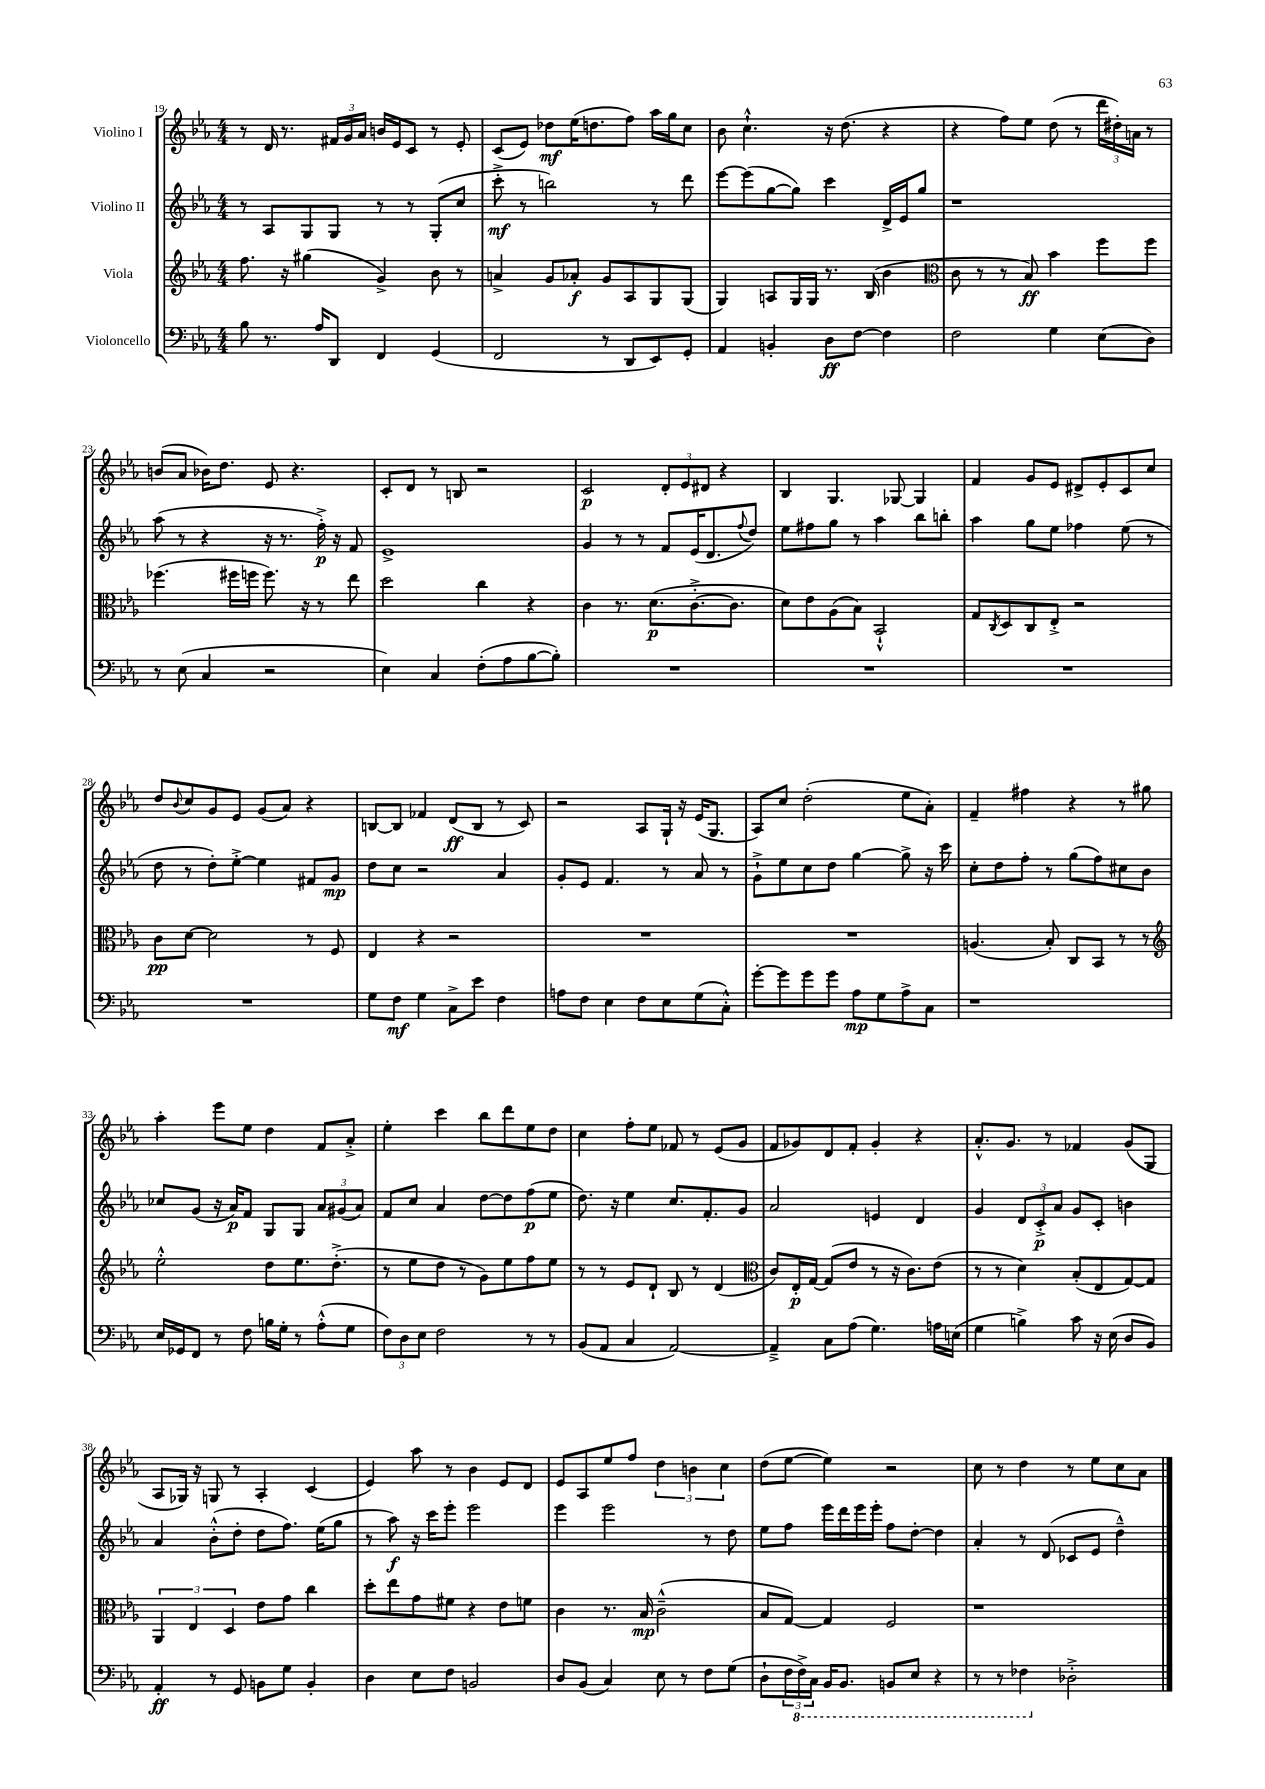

**kern	**kern	**kern	**kern
*staff4	*staff3	*staff2	*staff1
*clefF4	*clefG2	*clefG2	*clefG2
*k[b-e-a-]	*k[b-e-a-]	*k[b-e-a-]	*k[b-e-a-]
*M4/4	*M4/4	*M4/4	*M4/4
8B-	8.ff	8r	8r
8.r	.	8A-	16d
.	16r	.	8.r
.	(4gg#	8G	.
16A-	.	.	.
8DD	.	8G	24f#
.	.	.	24g
.	.	.	24a-
4FF	4g^)	8r	16b
.	.	.	16e-
.	.	8r	8c
(4GG	8b-	(8G'	8r
.	8r	8cc	8e-'
=	=	=	=
2FF	4a^	8ccc'^	(8c
.	.	8r	8e-)
.	8g	2bb)	8dd-
.	8a-'	.	(16ee-
.	.	.	8.dd
8r	8g	.	.
8DD	8A-	.	8ff)
8EE-)	8G	8r	16aa-
.	.	.	16gg
8GG'	(8G	8ddd	8cc
=	=	=	=
4AA-	4G)	[8eee-	8b-
.	.	(8eee-]	4.cc`^^
4BB'	8A	[8gg	.
.	16G	8gg])	.
.	16G	.	.
8D	8.r	4ccc	16r
.	.	.	(8.dd
[8F	.	.	.
.	(16B-	.	.
4F]	4b-	16d^	4r
.	.	16e-	.
.	.	8gg	.
=	=	=	=
*	*clefC3	*	*
2F	8c	1r	4r
.	8r	.	.
.	8r	.	8ff)
.	8B-)	.	8ee-
4G	4b-	.	(8dd
.	.	.	8r
(8E-	8ff	.	24ddd
.	.	.	24dd#')
.	.	.	24a
8D)	8ff	.	8r
=	=	=	=
8r	(4.ff-	(8aa-	(8b
(8E-	.	8r	8a-
4C	.	4r	16b-)
.	.	.	8.dd
.	16ff#	.	.
.	16ff	.	.
2r	8.ff)	16r	8e-
.	.	8.r	.
.	.	.	4.r
.	16r	.	.
.	8r	16ff'^)	.
.	.	16r	.
.	8ee-	8f	.
=	=	=	=
4E-)	2dd	1e-^	8c'
.	.	.	8d
4C	.	.	8r
.	.	.	8B
(8F'	4cc	.	2r
8A-	.	.	.
[8B-	4r	.	.
8B-'])	.	.	.
=	=	=	=
1r	4c	4g	2c
.	8.r	8r	.
.	.	8r	.
.	(8.d	.	.
.	.	8f	12d'
.	.	.	12e-
.	[8.c'^	(16e-	.
.	.	.	12d#
.	.	8.d	.
.	.	.	4r
.	8.c]	.	.
.	.	8qqff	.
.	.	8dd)	.
=	=	=	=
1r	8d)	8ee-	4B-
.	8e-	8ff#	.
.	(8A-	8gg	4.G
.	8B-)	8r	.
.	2BB-`^^	4aa-	.
.	.	.	[8G-
.	.	8bb-	4G-]
.	.	8bb'	.
=	=	=	=
1r	8G	4aa-	4f
.	8qC	.	.
.	8D	.	.
.	8C	8gg	8g
.	8E-'^	8ee-	8e-
.	2r	4ff-	8d#^
.	.	.	8e-'
.	.	(8ee-	8c
.	.	8r	8cc
=	=	=	=
1r	8c	8dd	8dd
.	.	.	8qqb-
.	[8d	8r	8cc
.	2d]	8dd')	8g
.	.	[8ee-'^	8e-
.	.	4ee-]	(8g
.	.	.	8a-)
.	8r	8f#	4r
.	8F	8g	.
=	=	=	=
8G	4E-	8dd	[8B
8F	.	8cc	8B]
4G	4r	2r	4f-
8C^	2r	.	(8d
8e-	.	.	8B
4F	.	4a-	8r
.	.	.	8c)
=	=	=	=
8A	1r	8g'	2r
8F	.	8e-	.
4E-	.	4.f	.
8F	.	.	8A-
8E-	.	8r	16G`
.	.	.	16r
(8G	.	8a-	(16e-
.	.	.	8.G
8C'^^)	.	8r	.
=	=	=	=
[8g'	1r	8g`^	8A-)
8g]	.	8ee-	8cc
8g	.	8cc	(2dd'
8g	.	8dd	.
8A-	.	[4gg	.
8G	.	.	.
8A-^	.	8gg^]	8ee-
8C	.	16r	8a-')
.	.	16ccc	.
=	=	=	=
1r	(4.A	8cc'	4f~
.	.	8dd	.
.	.	8ff'	4ff#
.	8B-')	8r	.
.	8C	(8gg	4r
.	8BB-	8ff)	.
.	8r	8cc#	8r
.	8r	8b-	8gg#
=	=	=	=
*	*clefG2	*	*
16E-	2ee-'^^	8cc-	4aa-'
16GG-	.	.	.
8FF	.	(8g	.
8r	.	16r	8eee-
.	.	16a-)	.
8F	.	8f	8ee-
16B	8dd	8G	4dd
16G'	.	.	.
8r	8.ee-	8G	.
(8A-'^^	.	12a-	8f
.	(8.dd'^	.	.
.	.	(12g#	.
8G	.	.	8a-'^
.	.	12a-)	.
=	=	=	=
12F)	8r	8f	4ee-'
12D	.	.	.
.	8ee-	8cc	.
12E-	.	.	.
2F	8dd	4a-	4ccc
.	8r	.	.
.	8g)	[8dd	8bb-
.	8ee-	8dd]	8ddd
8r	8ff	(8ff	8ee-
8r	8ee-	8ee-	8dd
=	=	=	=
(8BB-	8r	8.dd)	4cc
8AA-	8r	.	.
.	.	16r	.
4C	8e-	4ee-	8ff'
.	8d`	.	8ee-
[2AA-)	8B-	8.cc	8f-
.	8r	.	8r
.	.	8.f'	.
.	(4d	.	(8e-
.	.	8g	8g
=	=	=	=
*	*clefC3	*	*
4AA-~^]	8c)	2a-	8f
.	16E-'	.	8g-)
.	[16G	.	.
8C	(8G]	.	8d
(8A-	8e-	.	8f'
4.G)	8r	4e	4g-'
.	16r	.	.
.	8.c)	.	.
.	.	4d	4r
16A	(8e-	.	.
(16E	.	.	.
=	=	=	=
4G	8r	4g	8.a-'^^
.	8r	.	.
.	.	.	8.g
4B^)	4d)	12d	.
.	.	12c'^	.
.	.	.	8r
.	.	12a-	.
8c	(8B-'	8g	4f-
16r	8E-	8c'	.
(16E-	.	.	.
8D	[8G)	4b	(8g
8BB-)	8G]	.	8G
=	=	=	=
4AA-'	6AA-	4a-	8A-
.	.	.	16G-)
.	6E-	.	.
.	.	.	16r
8r	.	(8b-'^^	8G
.	6D	.	.
8GG	.	8dd'	8r
8BB	8e-	8dd	4A-'
8G	8g	8.ff)	.
4BB'	4cc	.	(4c
.	.	(16ee-	.
.	.	8gg	.
=	=	=	=
4D	8dd'	8r	4e-)
.	8ee-	8aa-)	.
8E-	8g	16r	8aa-
.	.	16ccc	.
8F	8f#	8eee-'	8r
2BB	4r	2eee-	4b-
.	8e-	.	8e-
.	8f	.	8d
=	=	=	=
8D	4c	4eee-	8e-
(8BB-	.	.	8A-
4C)	8.r	2eee-	8ee-
.	.	.	8ff
.	16B-	.	.
8E-	(2c~^^	.	6dd
8r	.	.	.
.	.	.	6b
8F	.	8r	.
.	.	.	6cc
(8G	.	8dd	.
=	=	=	=
8D`	8B-	8ee-	(8dd
24F	[8G)	8ff	[8ee-
24FF^)	.	.	.
24CC	.	.	.
16BBB-	4G]	16eee-	4ee-])
8.BBB-	.	16ddd	.
.	.	16eee-	.
.	.	16eee-'	.
8BBB	2F	8ff	2r
8EE-	.	[8dd'	.
4r	.	4dd]	.
=	=	=	=
8r	1r	4a-'	8cc
8r	.	.	8r
4FF-	.	8r	4dd
.	.	(8d	.
2D-'^	.	8c-	8r
.	.	8e-	8ee-
.	.	4dd~^^)	8cc
.	.	.	8a-
==	==	==	==
*-	*-	*-	*-
